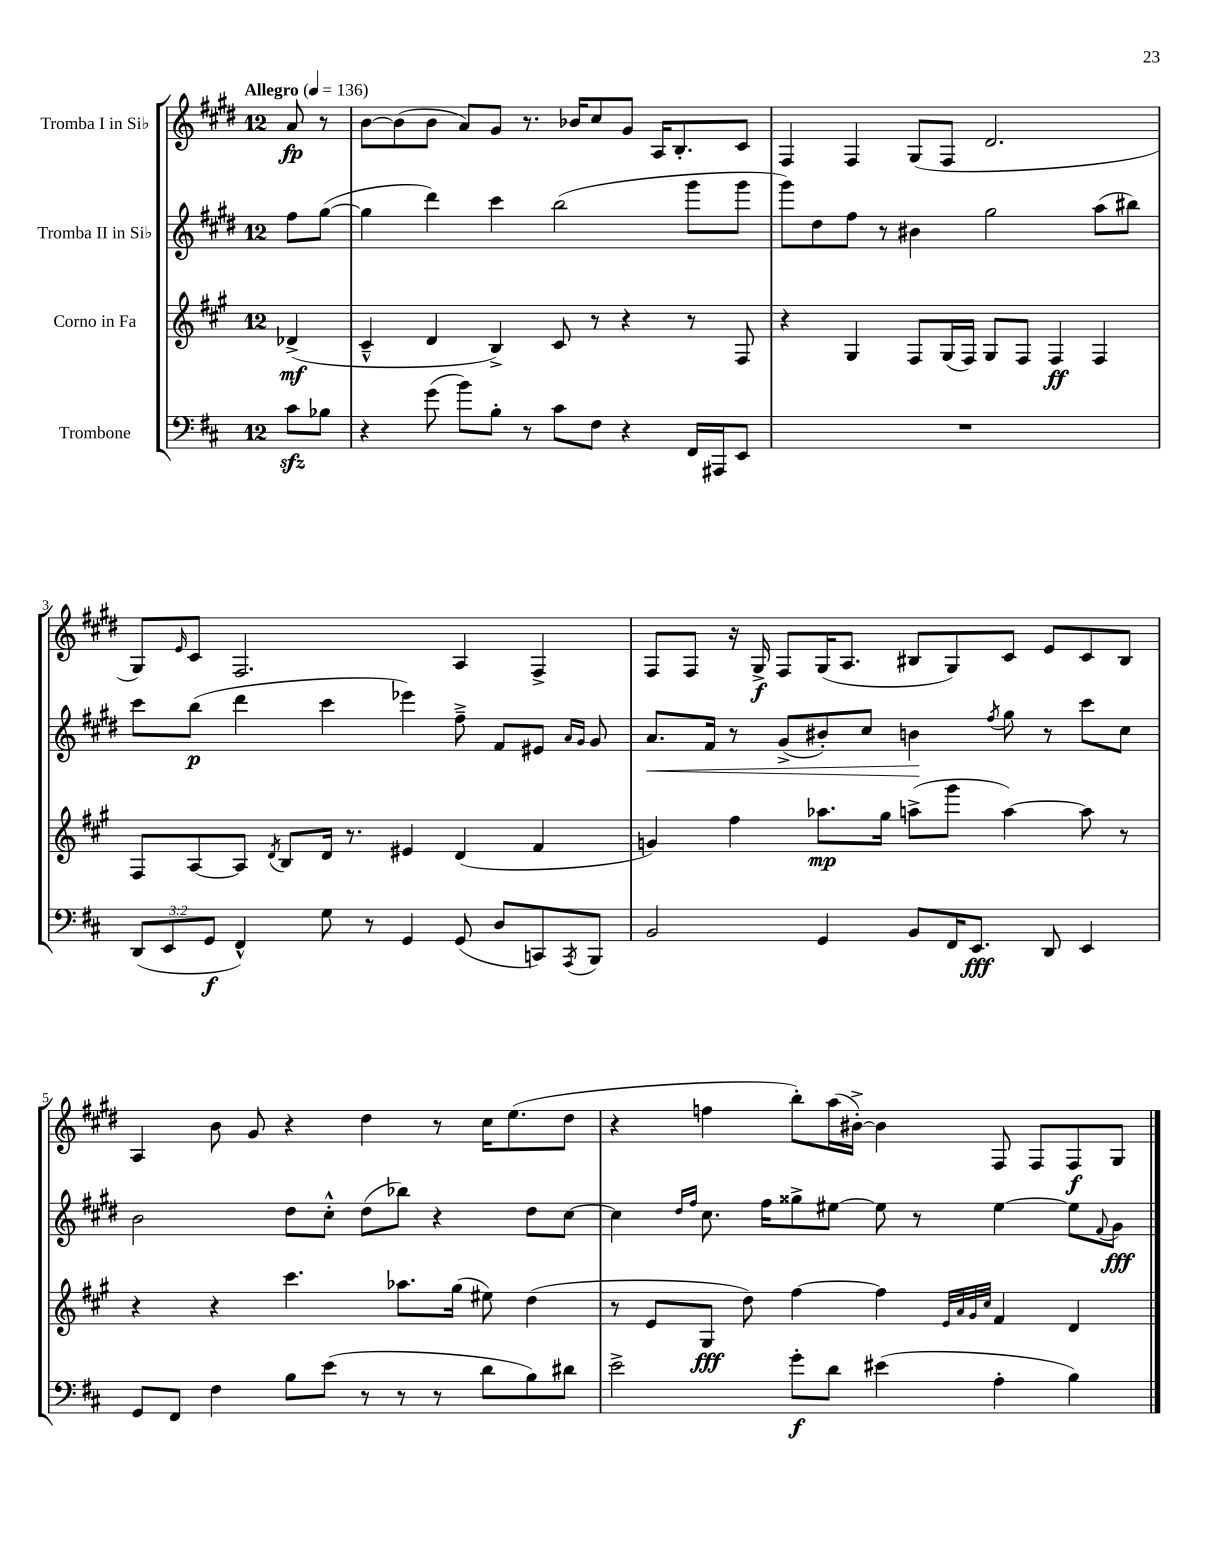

**kern	**dynam	**kern	**dynam	**kern	**dynam	**kern	**dynam
*part4	*part4	*part3	*part3	*part2	*part2	*part1	*part1
*staff4	*staff4	*staff3	*staff3	*staff2	*staff2	*staff1	*staff1
*I"Trombone	*	*I"Corno in Fa	*	*I"Tromba II in Si♭	*	*I"Tromba I in Si♭	*
*clefF4	*	*clefG2	*	*clefG2	*	*clefG2	*
*k[f#c#]	*	*k[f#c#g#]	*	*k[f#c#g#d#]	*	*k[f#c#g#d#]	*
*M12/8	*	*M12/8	*	*M12/8	*	*M12/8	*
*MM136	*	*MM136	*	*MM136	*	*MM136	*
=	=	=	=	=	=	=	=
!	!	!	!	!	!	!LO:TX:a:B:t=Allegro	!
8c#zz\L	.	(4d-X^/	mf	8ff#\L	.	8a/	fp
8B-X\J	.	.	.	([8gg#\J	.	8r	.
=1	=1	=1	=1	=1	=1	=1	=1
4r	.	4c#~^^/	.	4gg#\]	.	[8b\L	.
.	.	.	.	.	.	(8b\]	.
(8g\	.	4d/	.	4ddd#\)	.	8b\J	.
8b\L)	.	.	.	.	.	8a/L)	.
8B'\J	.	4B^/)	.	4ccc#\	.	8g#/J	.
8r	.	.	.	.	.	8.r	.
8c#\L	.	8c#/	.	(2bb\	.	.	.
.	.	.	.	.	.	16b-X/KL	.
8F#\J	.	8r	.	.	.	8cc#/	.
4r	.	4r	.	.	.	8g#/J	.
.	.	.	.	.	.	16A/KL	.
.	.	.	.	.	.	8.B'/	.
16FF#/LL	.	8r	.	8ggg#\L	.	.	.
16AAA#X/J	.	.	.	.	.	.	.
8EE/J	.	8F#/	.	8ggg#\J	.	8c#/J	.
=2	=2	=2	=2	=2	=2	=2	=2
1.r	.	4r	.	8ggg#\L)	.	4F#/	.
.	.	.	.	8dd#\	.	.	.
.	.	4G#/	.	8ff#\J	.	4F#/	.
.	.	.	.	8r	.	.	.
.	.	8F#/L	.	4b#X\	.	(8G#/L	.
.	.	(16G#/L	.	.	.	8F#/J	.
.	.	16F#/JJ)	.	.	.	.	.
.	.	8G#/L	.	2gg#\	.	2.d#/	.
.	.	8F#/J	.	.	.	.	.
.	.	4F#/	ff	.	.	.	.
.	.	4F#/	.	(8aa\L	.	.	.
.	.	.	.	8bb#X\J)	.	.	.
!!LO:LB:g=z
=3	=3	=3	=3	=3	=3	=3	=3
(12DD/L	.	8F#/L	.	8ccc#\L	.	8G#/L)	.
12EE/	.	.	.	.	.	.	.
.	.	.	.	.	.	16qqe/	.
.	.	[8A/	.	(8bb\J	p	8c#/J	.
12GG/J	f	.	.	.	.	.	.
4FF#^^/)	.	8A/J]	.	4ddd#\	.	2.F#/	.
.	.	8qd/	.	.	.	.	.
.	.	8B/L	.	.	.	.	.
8G\	.	16d/Jk	.	4ccc#\	.	.	.
.	.	8.r	.	.	.	.	.
8r	.	.	.	.	.	.	.
4GG/	.	4e#X/	.	4eee-X\)	.	.	.
(8GG/	.	(4d/	.	8ff#~^\	.	4A/	.
8D/L	.	.	.	8f#/L	.	.	.
8CCn/)	.	4f#/	.	8e#X/J	.	4F#^/	.
.	.	.	.	16qqa/LL	.	.	.
8qAAA/	.	.	.	16qqg#/JJ	.	.	.
8BBB/J	.	.	.	8g#/	.	.	.
=4	=4	=4	=4	=4	=4	=4	=4
!	!	!	!	!	!LO:HP:b	!	!
2BB/	.	4gn/)	.	8.a/L	<	8F#/L	.
.	.	.	.	.	.	8F#/J	.
.	.	.	.	16f#/Jk	.	.	.
.	.	4ff#\	.	8r	.	16r	.
.	.	.	.	.	.	16G#^/	f
.	.	.	.	(8g#^/L	.	8F#/L	.
4GG/	.	8.aa-X\L	mp	8b#X'/)	.	(16G#/K	.
.	.	.	.	.	.	8.A/J	.
.	.	.	.	8cc#/J	.	.	.
.	.	16gg#\Jk	.	.	.	.	.
8BB/L	.	(8aan^\L	.	4bn\	.	8B#X/L	.
16FF#/K	.	8ggg#\J	.	.	.	8G#/)	.
8.EE/J	fff	.	.	.	.	.	.
.	.	.	.	8qff#/	.	.	.
.	.	[4aa\)	.	8gg#\	[	8c#/J	.
8DD/	.	.	.	8r	.	8e/L	.
4EE/	.	8aa\]	.	8ccc#\L	.	8c#/	.
.	.	8r	.	8cc#\J	.	8B#/J	.
!!LO:LB:g=z
=5	=5	=5	=5	=5	=5	=5	=5
8GG/L	.	4r	.	2b\	.	4A/	.
8FF#/J	.	.	.	.	.	.	.
4F#\	.	4r	.	.	.	8b\	.
.	.	.	.	.	.	8g#/	.
8B\L	.	4.ccc#\	.	8dd#\L	.	4r	.
(8e\J	.	.	.	8cc#'^^\J	.	.	.
8r	.	.	.	(8dd#\L	.	4dd#\	.
8r	.	8.aa-X\L	.	8bb-X\J)	.	.	.
8r	.	.	.	4r	.	8r	.
.	.	(16gg#\Jk	.	.	.	.	.
8d\L	.	8ee#X\)	.	.	.	16cc#\KL	.
.	.	.	.	.	.	(8.ee\	.
8B\)	.	(4dd\	.	8dd#\L	.	.	.
8d#X\J	.	.	.	[8cc#\J	.	8dd#\J	.
=6	=6	=6	=6	=6	=6	=6	=6
2e^\	.	8r	.	4cc#\]	.	4r	.
.	.	8e/L	.	.	.	.	.
.	.	.	.	16qqdd#/LL	.	.	.
.	.	.	.	16qqff#/JJ	.	.	.
.	.	8G#/J	fff	8.cc#\	.	4ffn\	.
.	.	8dd\)	.	.	.	.	.
.	.	.	.	16ff#\KL	.	.	.
8g'\L	f	[4ff#\	.	8gg##X^\	.	8bb'\L)	.
8d\J	.	.	.	[8ee#X\J	.	(16aa\L	.
.	.	.	.	.	.	[16b#X'^\JJ)	.
(4e#X\	.	4ff#\]	.	8ee#\]	.	4b#\]	.
.	.	.	.	8r	.	.	.
.	.	32qqe/LLL	.	.	.	.	.
.	.	32qqa/	.	.	.	.	.
.	.	32qqg#/	.	.	.	.	.
.	.	32qqcc#/JJJ	.	.	.	.	.
4A'\	.	4f#/	.	[4ee#\	.	8F#/	.
.	.	.	.	.	.	8F#/L	.
4B\)	.	4d/	.	8ee#\L]	.	8F#/	f
.	.	.	.	8qqf#/	.	.	.
.	.	.	.	8g#\J	fff	8G#/J	.
==	==	==	==	==	==	==	==
*-	*-	*-	*-	*-	*-	*-	*-
